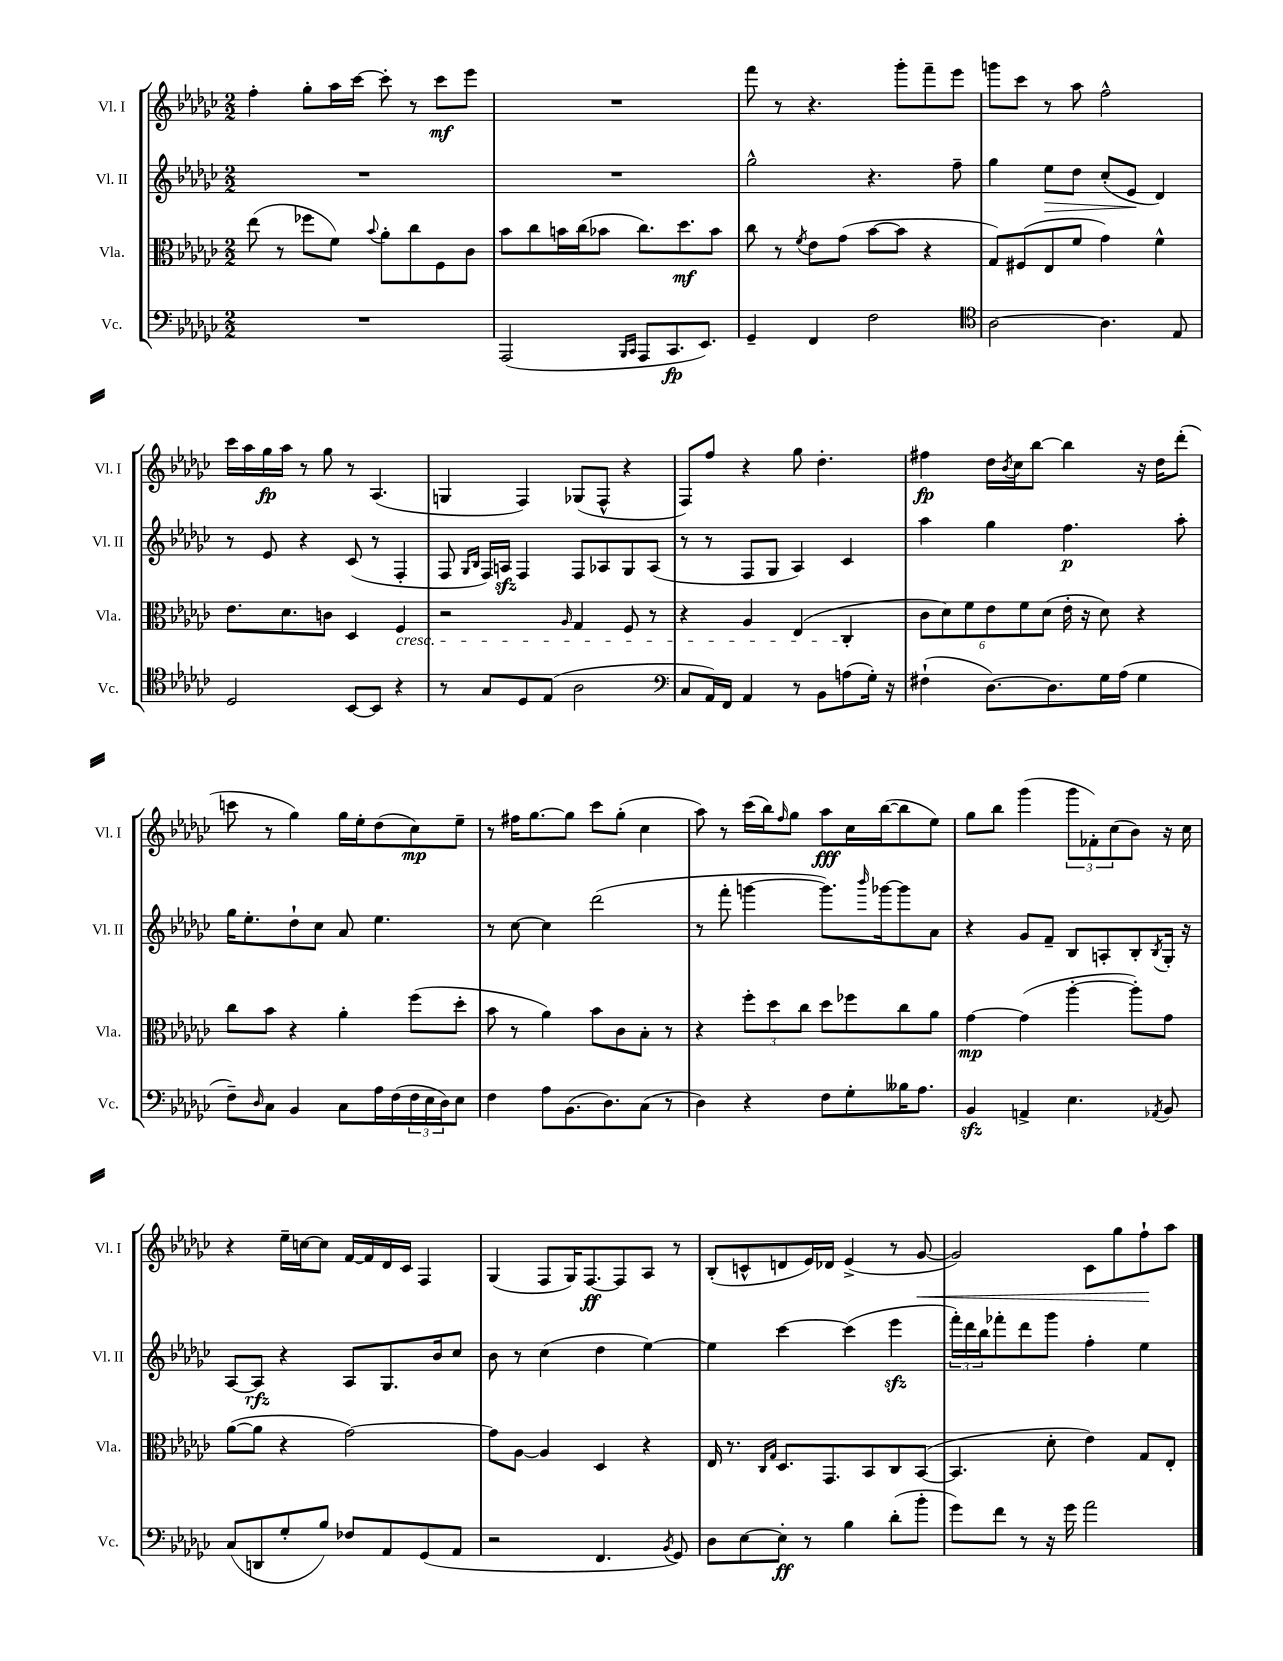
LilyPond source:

<<
\new StaffGroup <<
\new Staff = "s0" \with { instrumentName = "Vl. I" shortInstrumentName = "Vl. I" } {
    \clef treble \key ges \major \numericTimeSignature \time 2/2
    f''4-. ges''8-. aes''16 ces'''16~ ces'''8-. r8 ces'''8\mf ees'''8 |
    R1 |
    f'''8 r8 r4. ges'''8-. f'''8-- ees'''8 |
    g'''8 ces'''8 r8 aes''8 f''2-^ |
    ces'''16 aes''16 ges''16\fp aes''16 r8 ges''8 r8 aes4.( |
    g4 f4) ges8( f8-^ r4 |
    f8) f''8 r4 ges''8 des''4.-. |
    fis''4\fp des''16 \acciaccatura { bes'8 } ces''16 bes''8~ bes''4 r16 des''16 des'''8-.( |
    c'''8 r8 ges''4) ges''16 ees''16-. des''8( ces''8\mp) ees''8-- |
    r8 fis''16 ges''8.~ ges''8 ces'''8 ges''8-.( ces''4 |
    aes''8) r8 ces'''16( bes''16) \grace { f''16 } ges''8 aes''8\fff ces''16 bes''16~( bes''8 ees''8) |
    ges''8 bes''8 ges'''4( \tuplet 3/2 { ges'''8 fes'8-.) ces''8( } bes'8) r16 ces''16 |
    r4 ees''16-- c''16~ c''8 f'16~ f'16 des'16 ces'16 f4 |
    ges4( f8 ges16) f8.~\ff f8 aes8 r8 |
    bes8-.( c'8-^ d'8 ees'16) des'16 ees'4->( r8 ges'8~\< |
    ges'2) ces'8 ges''8 f''8-!\! aes''8 \bar "|." |
}
\new Staff = "s1" \with { instrumentName = "Vl. II" shortInstrumentName = "Vl. II" } {
    \clef treble \key ges \major \numericTimeSignature \time 2/2
    R1 |
    R1 |
    ges''2-^ r4. f''8-- |
    ges''4 ees''8\> des''8 ces''8-.( ees'8\! des'4) |
    r8 ees'8 r4 ces'8( r8 f4-. |
    f8 \grace { ges16 bes16 } f16) a16\sfz f4 f8 aes8 ges8 aes8( |
    r8 r8 f8 ges8 aes4) ces'4 |
    aes''4 ges''4 f''4.\p aes''8-. |
    ges''16 ees''8.-. des''8-! ces''8 aes'8 ees''4. |
    r8 ces''8~ ces''4 des'''2( |
    r8 f'''8-. g'''4~ g'''8.) \grace { bes'''16 } ges'''16~ ges'''8 aes'8 |
    r4 ges'8 f'8-- bes8 a8-. bes8-. \acciaccatura { bes8 } ges16-. r16 |
    aes8~ aes8\rfz r4 aes8 ges8. bes'16 ces''8 |
    bes'8 r8 ces''4( des''4 ees''4~) |
    ees''4 ces'''4~ ces'''4( ees'''4\sfz |
    \tuplet 3/2 { f'''16-.) des'''16 bes''16 } fes'''8-. des'''8 ges'''8 f''4-. ees''4 \bar "|." |
}
\new Staff = "s2" \with { instrumentName = "Vla." shortInstrumentName = "Vla." } {
    \clef alto \key ges \major \numericTimeSignature \time 2/2
    ees''8( r8 fes''8 f'8) \appoggiatura { bes'8 } aes'8-. ces''8 f8 ces'8 |
    bes'8 ces''8 b'16 ces''16( bes'8 ces''8.) des''8.\mf bes'8 |
    ces''8 r8 \acciaccatura { f'8 } ees'8 ges'8( bes'8~ bes'8 r4 |
    ges8) fis8( ees8 f'8 ges'4) f'4-^ |
    ees'8. des'8. c'8 des4 f4\cresc |
    r2 \grace { aes16 } ges4 f8 r8 |
    r4 aes4 ees4( ces4-.\! |
    \tuplet 6/4 { ces'8 des'8) f'8 ees'8 f'8 des'8( } ees'16-. r16 des'8) r4 |
    ces''8 bes'8 r4 aes'4-. f''8( des''8-. |
    bes'8 r8 aes'4) bes'8 ces'8 bes8-. r8 |
    r4 \tuplet 3/2 { f''8-. des''8 ces''8 } des''8 fes''8 ces''8 aes'8 |
    ges'4~\mp ges'4( aes''4~-. aes''8-.) ges'8 |
    aes'8~( aes'8 r4 ges'2~) |
    ges'8 aes8~ aes4 des4 r4 |
    ees16 r8. \grace { ces16 ges16 } des8. ges,8. bes,8 ces8 bes,8~( |
    bes,4. des'8-. ees'4) ges8 ees8-. \bar "|." |
}
\new Staff = "s3" \with { instrumentName = "Vc." shortInstrumentName = "Vc." } {
    \clef bass \key ges \major \numericTimeSignature \time 2/2
    R1 |
    aes,,2( \grace { bes,,16 ces,16 } aes,,8 ces,8.\fp ees,8.) |
    ges,4-- f,4 f2 |
    \clef tenor aes2~ aes4. ees8 |
    des2 bes,8~ bes,8 r4 |
    r8 ges8 des8 ees8( aes2 |
    \clef bass ces8 aes,16) f,16 aes,4 r8 bes,8 a8( ges16-.) r16 |
    fis4-!( des8.~) des8. ges16 aes16( ges4 |
    f8--) \grace { des16 } ces8 bes,4 ces8 aes16 f16( \tuplet 3/2 { f16 ees16 des16) } ees8 |
    f4 aes8 bes,8.( des8.) ces8( r8 |
    des4) r4 f8 ges8-. beses16 aes8. |
    bes,4\sfz a,4-> ees4. \acciaccatura { aes,8 } bes,8 |
    ces8( d,8 ges8-. bes8) fes8 aes,8 ges,8( aes,8 |
    r2 f,4. \acciaccatura { bes,8 } ges,8) |
    des8 ees8~ ees8-.\ff r8 bes4 des'8-.( bes'8-. |
    ges'8) f'8 r8 r16 ges'16 aes'2 \bar "|." |
}
>>
>>
\layout { \context { \Score \remove "Bar_number_engraver" } }
